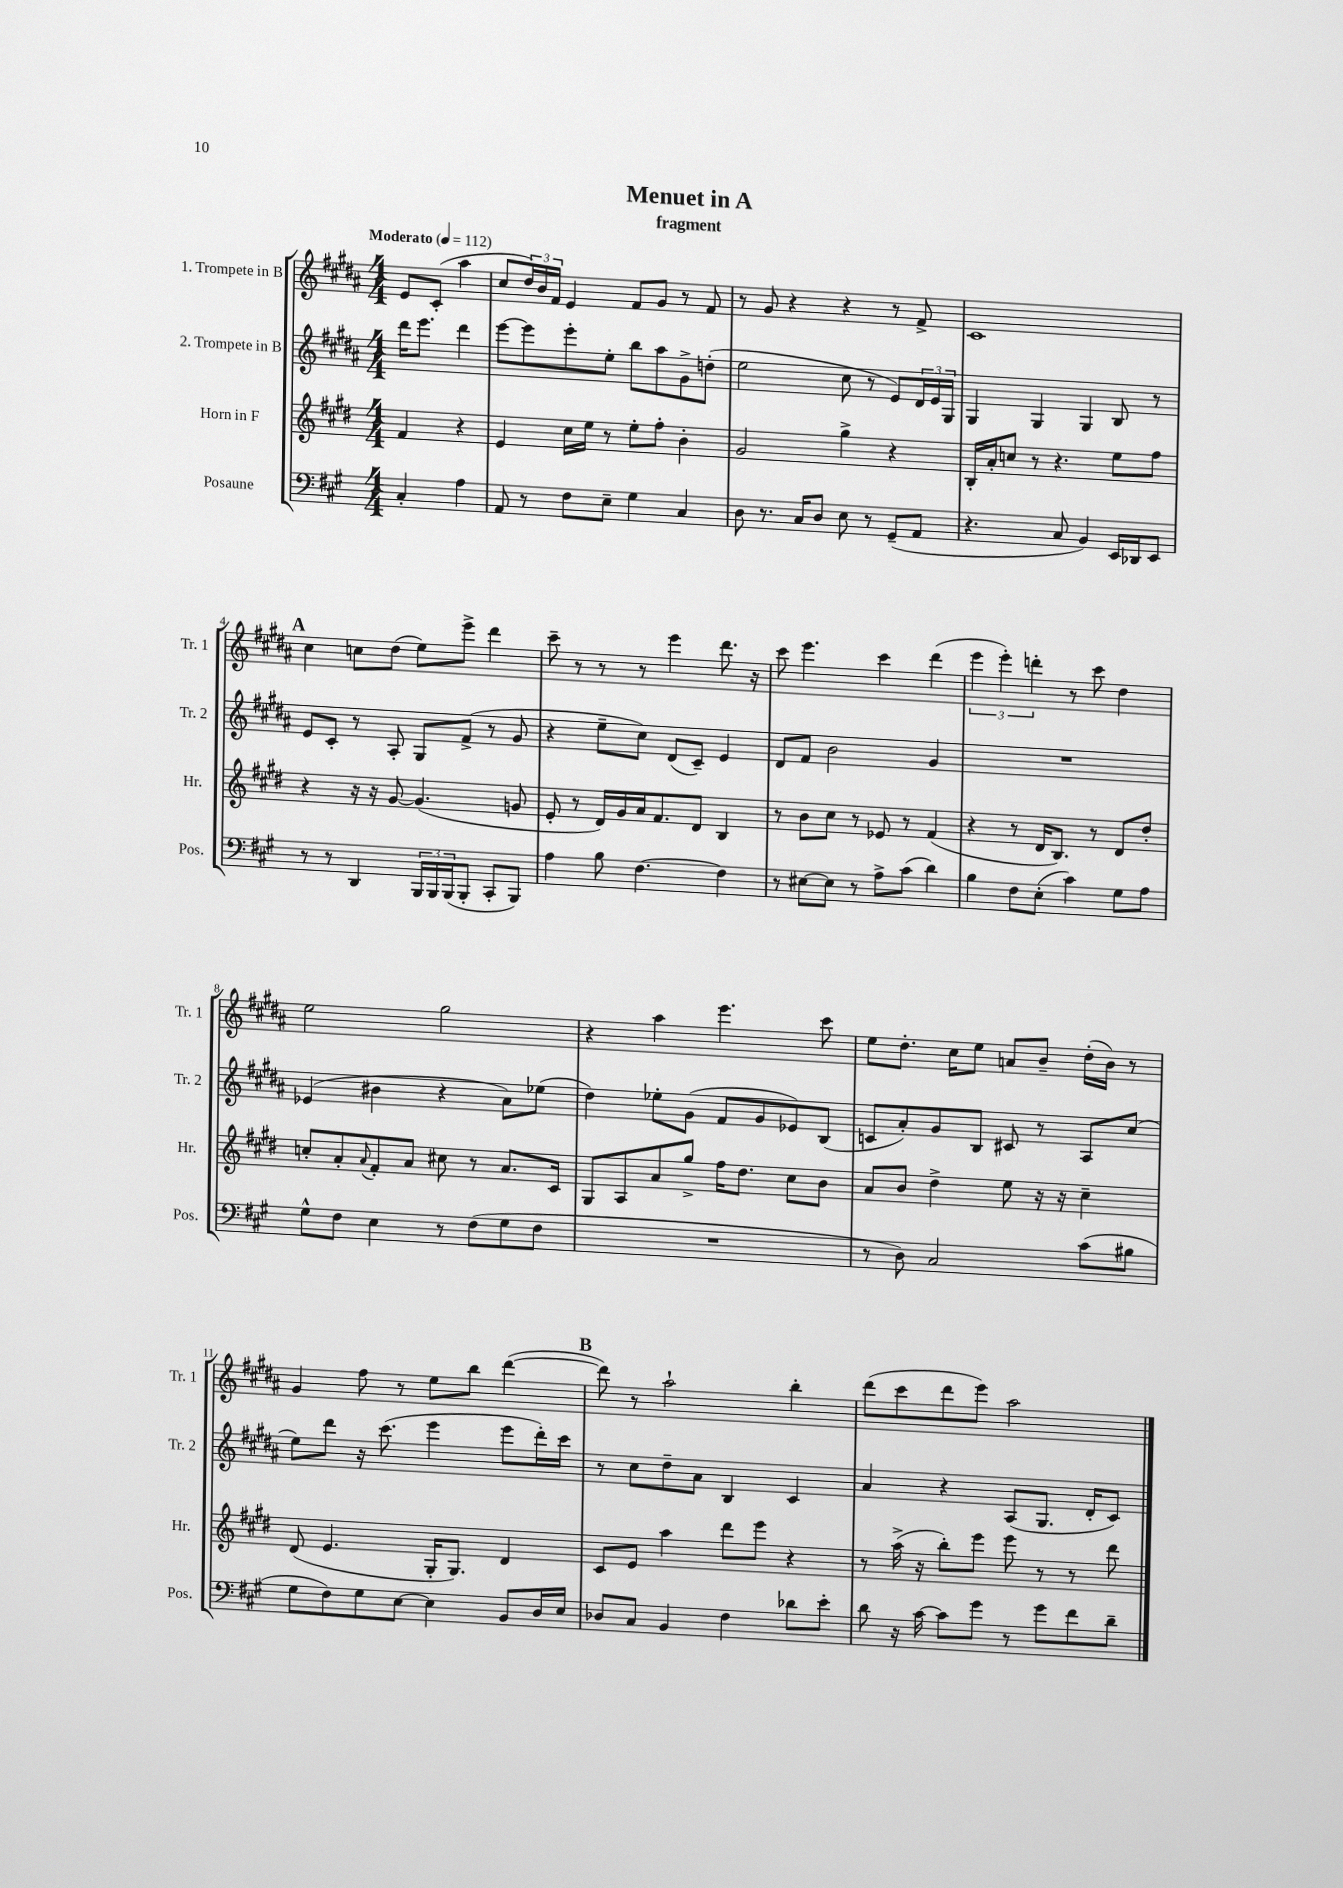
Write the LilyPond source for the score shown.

\header { title = "Menuet in A" subtitle = "fragment" }
<<
\new StaffGroup <<
\new Staff = "s0" \with { instrumentName = "1. Trompete in B" shortInstrumentName = "Tr. 1" } {
    \clef treble \key b \major \numericTimeSignature \time 4/4 \partial 2 \tempo "Moderato" 4 = 112
    e'8 cis'8-.( ais''4 |
    cis''8 \tuplet 3/2 { dis''16) b'16 fis'16 } e'4 fis'8 gis'8 r8 fis'8 |
    r8 gis'8 r4 r4 r8 fis'8-> |
    cis'1 |
    \mark \markup { \bold "A" } cis''4 c''8 dis''8( e''8) e'''8-> dis'''4 |
    cis'''8-- r8 r8 r8 e'''4 dis'''8. r16 |
    cis'''8 e'''4. cis'''4 dis'''4( |
    \tuplet 3/2 { e'''4 e'''4-.) d'''4-. } r8 cis'''8 dis''4 |
    e''2 gis''2 |
    r4 ais''4 e'''4. cis'''8 |
    e''8 dis''8.-. cis''16 e''8 a'8 b'8-- dis''16-.( b'16) r8 |
    gis'4 fis''8 r8 e''8 b''8 dis'''4~( |
    \mark \markup { \bold "B" } dis'''8) r8 ais''2-! b''4-. |
    dis'''8( cis'''8 dis'''8 e'''8) ais''2 \bar "|." |
}
\new Staff = "s1" \with { instrumentName = "2. Trompete in B" shortInstrumentName = "Tr. 2" } {
    \clef treble \key b \major \numericTimeSignature \time 4/4 \partial 2
    dis'''16 e'''8. dis'''4 |
    e'''8~ e'''8 e'''8-. e''8-. b''8 ais''8 gis'8-> d''8-.( |
    e''2 cis''8 r8 e'8) \tuplet 3/2 { dis'16 e'16 gis16 } |
    gis4 gis4 gis4 b8 r8 |
    \mark \markup { \bold "A" } e'8 cis'8-. r8 ais8-. gis8 fis'8->( r8 gis'8 |
    r4 e''8-- cis''8) dis'8( cis'8--) e'4 |
    dis'8 fis'8 b'2 gis'4 |
    R1 |
    ees'4( bis'4 r4 ais'8) ees''8( |
    dis''4) ees''8-. gis'8( fis'8 gis'8 ees'8) b8( |
    c'8 ais'8-.) gis'8 b8 cis'8 r8 ais8 cis''8( |
    e''8) dis'''8 r16 cis'''8.( e'''4 e'''8 dis'''16-.) cis'''16 |
    \mark \markup { \bold "B" } r8 cis''8 dis''8-- ais'8 b4 cis'4 |
    ais'4 r4 ais8( gis8. dis'16-. cis'8) \bar "|." |
}
\new Staff = "s2" \with { instrumentName = "Horn in F" shortInstrumentName = "Hr." } {
    \clef treble \key e \major \numericTimeSignature \time 4/4 \partial 2
    fis'4 r4 |
    e'4 cis''16 e''16 r8 e''8-. fis''8-. b'4-. |
    gis'2 gis''4-> r4 |
    b16-. a'16-. c''8 r8 r4. e''8 fis''8 |
    \mark \markup { \bold "A" } r4 r16 r16 gis'8~ gis'4.( g'8 |
    e'8-. r8 dis'16) gis'16 a'16 fis'8. dis'8 b4 |
    r8 b'8 cis''8 r8 ees'8 r8 fis'4( |
    r4 r8 dis'16 b8.) r8 dis'8 dis''8-. |
    c''8-. a'8-. \appoggiatura { a'8 } fis'8-. a'8 cis''8 r8 a'8. cis'16 |
    gis8 a8 a'8 gis''8-> fis''16 dis''8. cis''8 b'8 |
    a'8 b'8 dis''4-> e''8 r16 r16 cis''4-- |
    dis'8( e'4. gis16-. gis8.) dis'4 |
    \mark \markup { \bold "B" } cis'8 e'8 a''4 dis'''8 e'''8 r4 |
    r8 a''16->( r16 b''8-.) e'''8 e'''8 r8 r8 dis'''8 \bar "|." |
}
\new Staff = "s3" \with { instrumentName = "Posaune" shortInstrumentName = "Pos." } {
    \clef bass \key a \major \numericTimeSignature \time 4/4 \partial 2
    cis4-. a4 |
    a,8 r8 fis8 e8-- gis4 cis4 |
    d8 r8. cis16 d8 e8 r8 gis,8--( a,8 |
    r4. cis8 b,4) e,16 des,16 e,8 |
    \mark \markup { \bold "A" } r8 r8 d,4 \tuplet 3/2 { b,,16 b,,16 b,,16( } b,,8-. cis,8-. b,,8) |
    a4 b8 fis4.~ fis4 |
    r8 eis8~ eis8 r8 a8-> cis'8( d'4) |
    b4 fis8 e8-.( cis'4) gis8 a8 |
    gis8-^ fis8 e4 r8 fis8( gis8 fis8 |
    R1 |
    r8 d8) cis2 cis'8( bis8 |
    gis8 fis8) gis8 e8~ e4 b,8 d16 e16 |
    \mark \markup { \bold "B" } des8 cis8 b,4 fis4 des'8 e'8-. |
    d'8 r16 cis'16~ cis'8 gis'8 r8 gis'8 fis'8 d'8-- \bar "|." |
}
>>
>>
